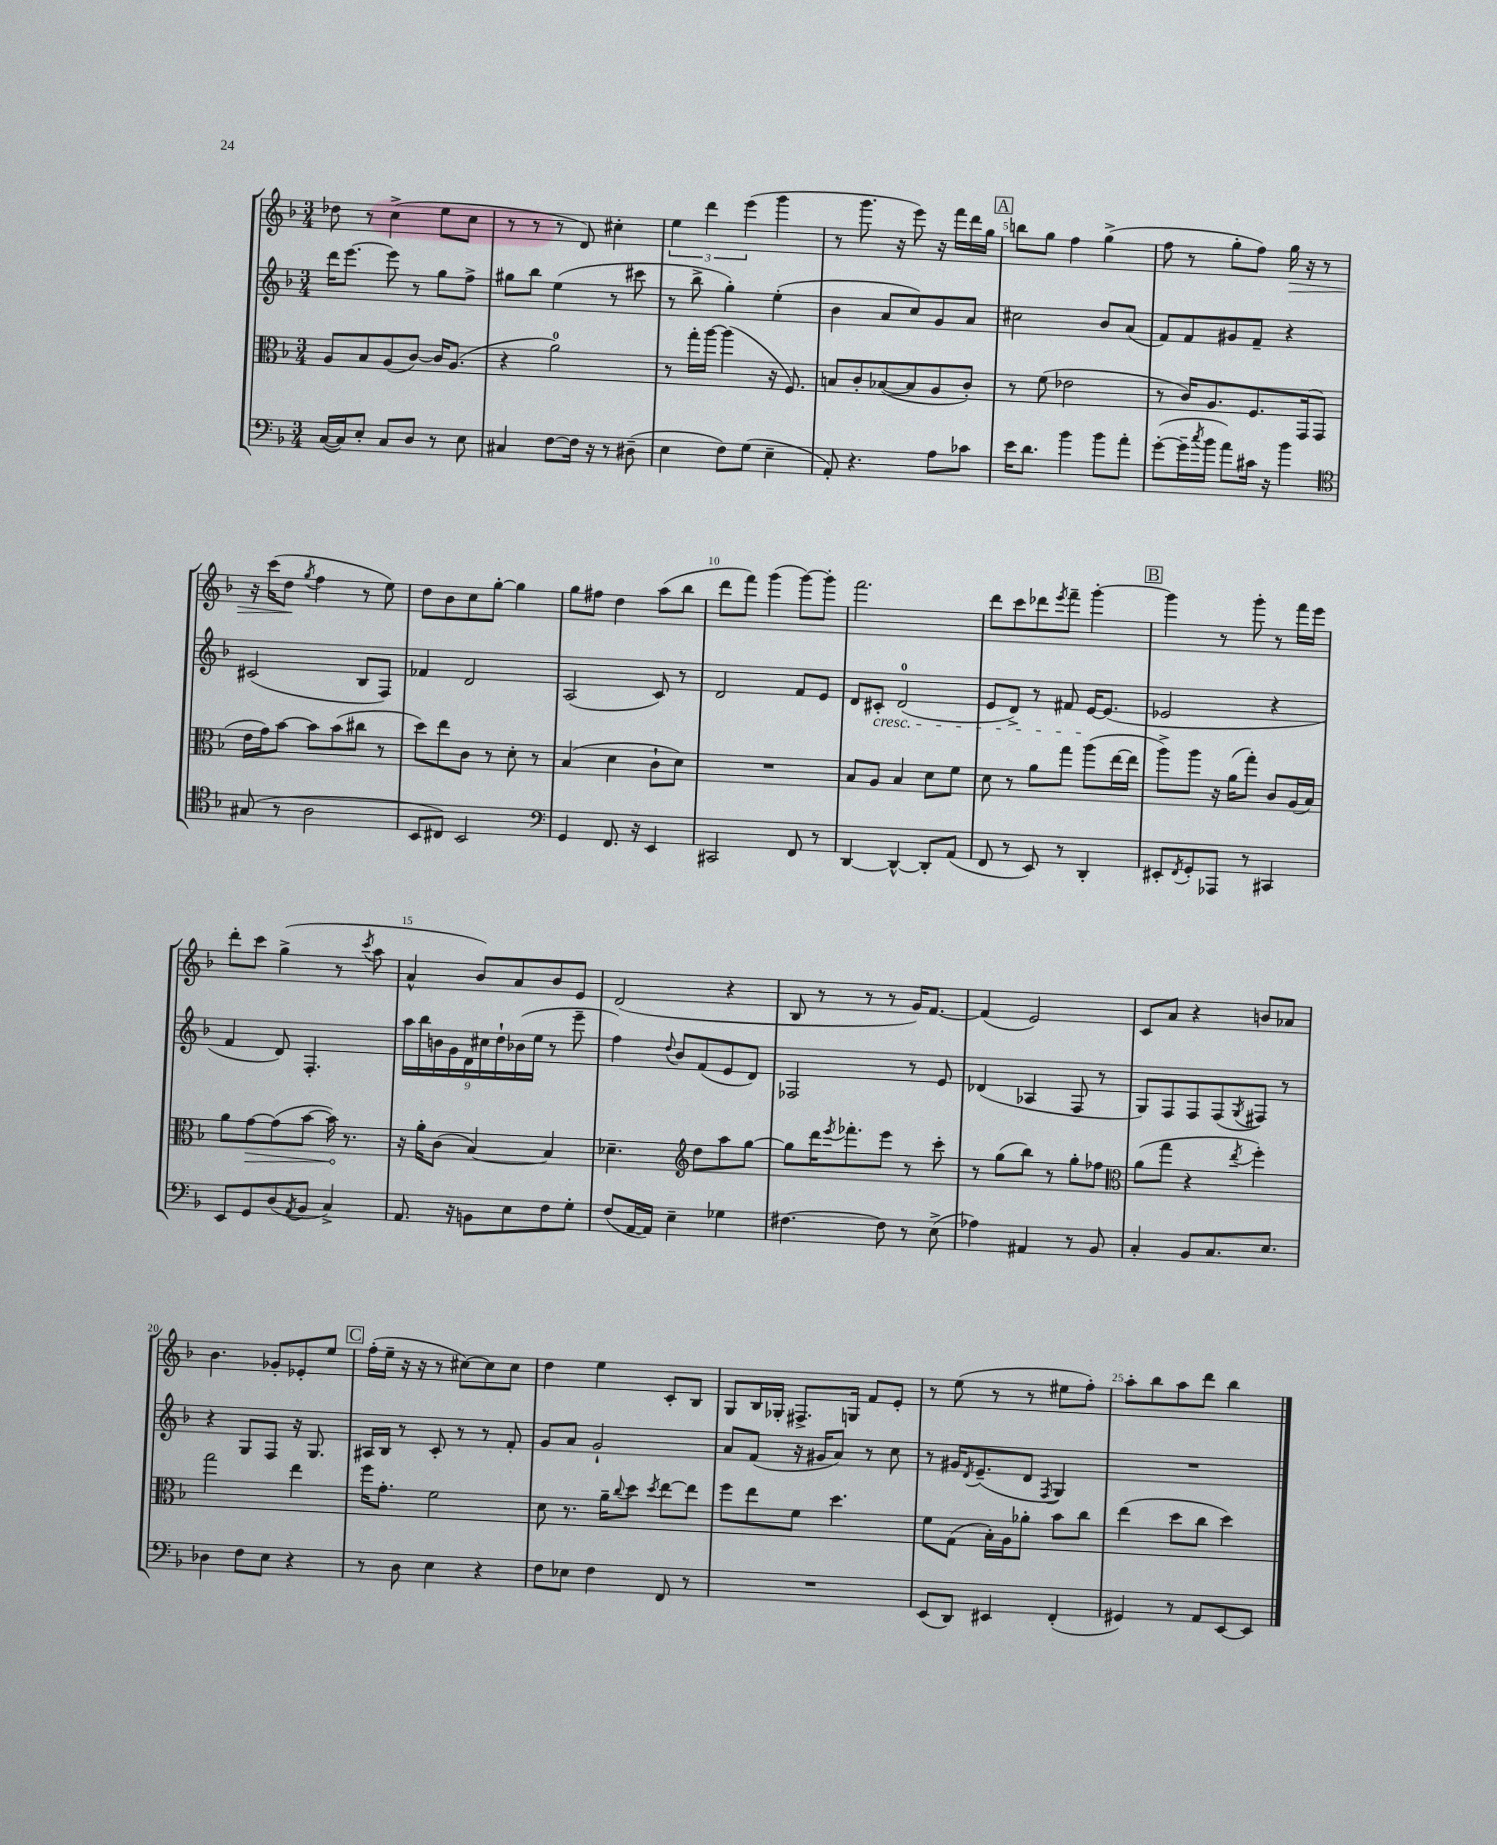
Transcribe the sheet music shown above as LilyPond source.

<<
\new StaffGroup <<
\new Staff = "s0" {
    \clef treble \key f \major \numericTimeSignature \time 3/4
    des''8 r8 c''4->( e''8 c''8 |
    r8 r8 r8 d'8) cis''4-. |
    \tuplet 3/2 { e''4 d'''4 e'''4( } g'''4 |
    r8 g'''8. r16 e'''8) r16 f'''16 d'''16 g''16 |
    \mark \markup { \box "A" } b''8 g''8 f''4 g''4->( |
    f''8 r8 g''8-. f''8) g''16\> r16 r8 |
    r16 c'''16( d''8\! \acciaccatura { g''8 } f''4 r8 e''8) |
    d''8 bes'8 c''8 g''8~-. g''4 |
    g''8 fis''8 d''4 a''8( bes''8 |
    d'''8 f'''8) g'''4( g'''8~) g'''8-. |
    f'''2. |
    d'''8 c'''8 des'''8 \acciaccatura { e'''8 } f'''8-- g'''4~-. |
    \mark \markup { \box "B" } g'''4 r8 g'''8-. r8 f'''16 e'''16 |
    d'''8-. c'''8 g''4->( r8 \acciaccatura { c'''8 } a''8 |
    a'4-^ bes'8) a'8 bes'8 e'8 |
    d'2( r4 |
    bes8 r8 r8 r8 g'16) f'8.~ |
    f'4( e'2) |
    c'8 a'8 r4 b'8 aes'8 |
    bes'4. ges'8-. ees'8-. e''8 |
    \mark \markup { \box "C" } f''16-.( e''16-- r16 r16 r8 cis''8~) cis''8 cis''8 |
    d''4 e''4 c'8-. bes8 |
    g8 bes16 ges16-. fis8.-> g16 f'8 e'8-. |
    r8 e''8( r8 r8 eis''8 f''8-.) |
    a''8-. bes''8 a''8 d'''8 bes''4 \bar "|." |
}
\new Staff = "s1" {
    \clef treble \key f \major \numericTimeSignature \time 3/4
    d'''16 e'''8.~ e'''8 r8 g''8 f''8-> |
    gis''8 bes''8 e''4( r8 cis'''8 |
    r8 bes''8-> g''4-.) e''4-.( |
    bes'4 a'8 c''8) g'8 a'8 |
    \mark \markup { \box "A" } cis''2 bes'8 a'8( |
    f'8) f'8 gis'8 f'8-- r4 |
    cis'2( bes8 f8) |
    fes'4 d'2 |
    a2( c'8) r8 |
    d'2 f'8 e'8 |
    d'8 cis'8-.\cresc d'2-0( |
    e'8 d'8->) r8 fis'8 e'16~\! e'8.( |
    \mark \markup { \box "B" } ees'2 r4 |
    f'4 d'8) f4.-. |
    \tuplet 9/8 { a''16 bes''16 b'16 g'16 d'16 cis''16 d''16-! bes'16( e''16 } r8 e'''8-- |
    f''4) \appoggiatura { d''8 } bes'8 f'8( e'8 d'8) |
    fes2 r8 e'8 |
    des'4( aes4 f8 r8 |
    g8) f8 f8 f8( \acciaccatura { g8 } fis8) r8 |
    r4 g8 f8 r16 g8. |
    \mark \markup { \box "C" } ais16 bes16 r8 c'8-. r8 r8 f'8-. |
    g'8 a'8 g'2-! |
    a'8 f'8( r16 gis'16 a'8) r8 c''8 |
    r8 gis'16 \acciaccatura { d'8 } e'8.--( d'8 \acciaccatura { f8 } g4) |
    R2. \bar "|." |
}
\new Staff = "s2" {
    \clef alto \key f \major \numericTimeSignature \time 3/4
    a8 bes8 a8( c'8~) c'16 a8.( |
    r4 a'2-0) |
    r8 g''16-. a''16~ a''4( r16 f8.) |
    b8 c'8-. bes8~( bes8 a8 c'8-.) |
    \mark \markup { \box "A" } r8 f'8( ees'2 |
    r8 c'16) a8. f8. g,16( g,8 |
    e'16 g'16) bes'8~ bes'8 bes'8( cis''8 r8 |
    d''8) e''8 c'8 r8 d'8-. r8 |
    bes4( d'4 c'8-! d'8) |
    R2. |
    bes8 a8 bes4 d'8 f'8 |
    d'8 r8 a'8 g''8 a''8( e''16~ e''16 |
    \mark \markup { \box "B" } a''8->) a''8 r16 a'16( g''8-.) c'8 a16( bes16) |
    a'8 \once \override Hairpin.circled-tip = ##t g'8~\> g'8( bes'8~ bes'16\!) r8. |
    r16 a'16-. c'8( bes4~) bes4 |
    des'4.-- \clef treble d''8 a''8 g''8~ |
    g''8 d'''16 \acciaccatura { e'''8 } fes'''8.-. e'''8 r8 c'''8-. |
    r8 g''8( bes''8) r8 g''8-. fes''8 |
    \clef alto a'8( g''8 r4 \acciaccatura { e''8 } f''4-.) |
    g''2 e''4 |
    \mark \markup { \box "C" } f''16 g'8.-. f'2 |
    d'8 r8. a'16-- \appoggiatura { c''8 } d''8 \acciaccatura { d''8 } e''8~ e''8 |
    f''8 e''8 f'8 d''4. |
    f'8 g8( bes16-.) a16 aes'8-. bes'8 c''8 |
    e''4( d''8 c''8 d''4) \bar "|." |
}
\new Staff = "s3" {
    \clef bass \key f \major \numericTimeSignature \time 3/4
    c16~( c16) e8-. c8 d8 r8 e8 |
    cis4 f8~ f16 r16 r8 dis8--( |
    e4 f8) g8( e4-- |
    a,8-.) r4. a8 ces'8 |
    \mark \markup { \box "A" } e'16 d'8. bes'4 bes'8 a'8-. |
    g'8~-.( g'16-- \acciaccatura { c''8 } bes'16 a'8) cis'16 r16 bes'4 |
    \clef tenor gis8( r8 a2 |
    bes,8 cis8) bes,2 |
    \clef bass g,4 f,8. r16 e,4 |
    cis,2 f,8 r8 |
    d,4~ d,4~-^ d,8-. a,8( |
    f,8 r8 e,8) r8 d,4-. |
    \mark \markup { \box "B" } eis,8-. \acciaccatura { f,8 } g,8-. aes,,8 r8 cis,4 |
    e,8 g,8 d8( \acciaccatura { a,8 } bes,8 c4->) |
    a,8. r16 b,8 e8 f8 g8-. |
    f8( a,16~ a,16) e4-- ges4 |
    fis4.~ fis8 r8 e8->( |
    aes4) ais,4 r8 bes,8 |
    c4-. bes,8 c8. e8. |
    des4 f8 e8 r4 |
    \mark \markup { \box "C" } r8 d8 e4 r4 |
    f8 ees8 f4 f,8 r8 |
    R2. |
    e,8( d,8) eis,4 f,4-.( |
    gis,4) r8 a,8 e,8~ e,8 \bar "|." |
}
>>
>>
\layout { \context { \Score \override BarNumber.break-visibility = ##(#f #t #t) barNumberVisibility = #(every-nth-bar-number-visible 5) } }
